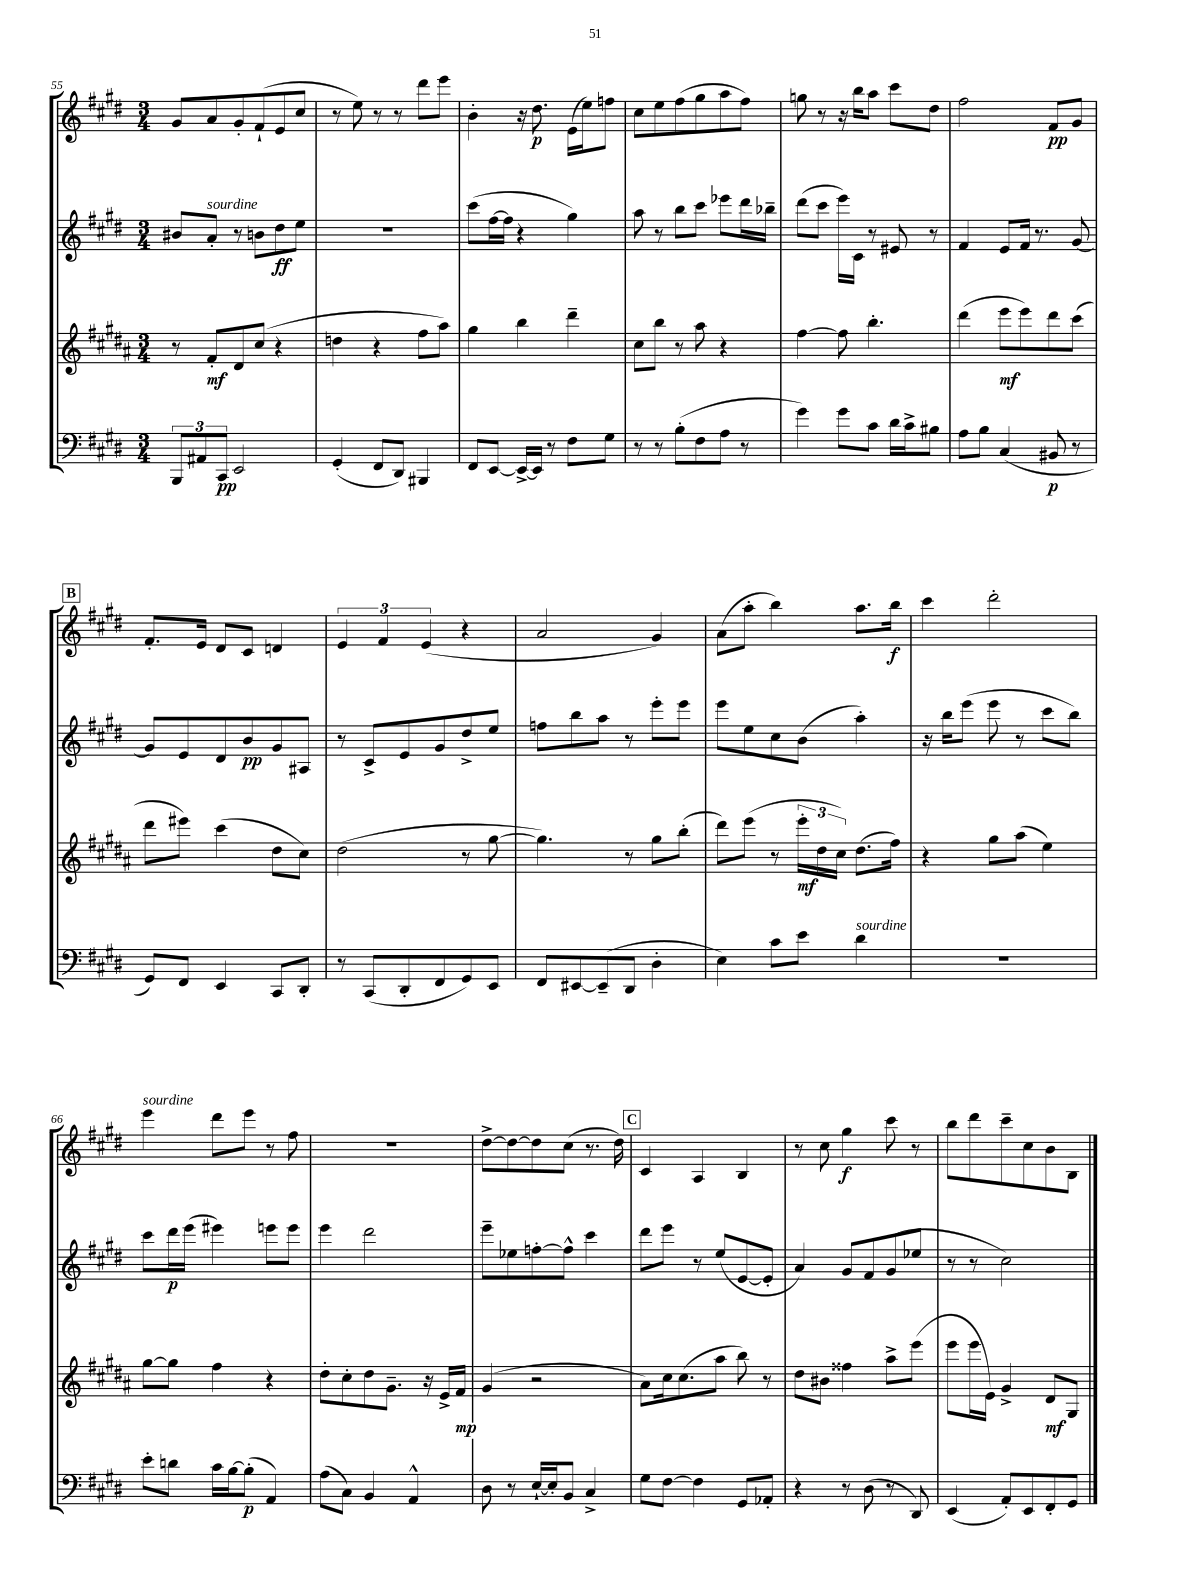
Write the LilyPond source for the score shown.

<<
\new StaffGroup <<
\new Staff = "s0" {
    \clef treble \key e \major \numericTimeSignature \time 3/4
    gis'8 a'8 gis'8-. fis'8-!( e'8 cis''8 |
    r8 e''8) r8 r8 dis'''8 e'''8 |
    b'4-. r16 dis''8.\p e'16( e''16) f''8 |
    cis''8 e''8 fis''8( gis''8 a''8 fis''8) |
    g''8 r8 r16 b''16 a''8 cis'''8 dis''8 |
    fis''2 fis'8\pp gis'8 |
    \mark \markup { \box "B" } fis'8.-. e'16 dis'8 cis'8 d'4 |
    \tuplet 3/2 { e'4 fis'4 e'4( } r4 |
    a'2 gis'4) |
    a'8( a''8-. b''4) a''8. b''16\f |
    cis'''4 dis'''2-. |
    e'''4^\markup { \italic "sourdine" } dis'''8 e'''8 r8 fis''8 |
    R2. |
    dis''8~-> dis''8~ dis''8 cis''8( r8. dis''16) |
    \mark \markup { \box "C" } cis'4 a4 b4 |
    r8 cis''8 gis''4\f cis'''8 r8 |
    b''8 dis'''8 cis'''8-- cis''8 b'8 b8 \bar "|." |
}
\new Staff = "s1" {
    \clef treble \key e \major \numericTimeSignature \time 3/4
    bis'8 a'8-.^\markup { \italic "sourdine" } r8 b'8 dis''8\ff e''8 |
    R2. |
    cis'''8( fis''16~ fis''16 r4 gis''4) |
    a''8 r8 b''8 cis'''8 ees'''8 dis'''16 bes''16-- |
    dis'''8( cis'''8 e'''16) cis'16 r8 eis'8 r8 |
    fis'4 e'8 fis'16 r8. gis'8~ |
    \mark \markup { \box "B" } gis'8 e'8 dis'8 b'8\pp gis'8 ais8 |
    r8 cis'8-> e'8 gis'8 dis''8-> e''8 |
    f''8 b''8 a''8 r8 e'''8-. e'''8 |
    e'''8 e''8 cis''8 b'8( a''4-.) |
    r16 b''16 e'''8( e'''8 r8 cis'''8 b''8) |
    cis'''8 dis'''16\p e'''16( eis'''4) e'''8 e'''8 |
    e'''4 dis'''2 |
    e'''8-- ees''8 f''8~-. f''8-^ cis'''4 |
    \mark \markup { \box "C" } dis'''8 e'''8 r8 e''8( e'8~ e'8-. |
    a'4) gis'8 fis'8 gis'8( ees''8 |
    r8 r8 cis''2) \bar "|." |
}
\new Staff = "s2" {
    \clef treble \key b \major \numericTimeSignature \time 3/4
    r8 fis'8-.\mf dis'8 cis''8( r4 |
    d''4 r4 fis''8 ais''8) |
    gis''4 b''4 dis'''4-- |
    cis''8 b''8 r8 ais''8 r4 |
    fis''4~ fis''8 b''4.-. |
    dis'''4( e'''8\mf e'''8) dis'''8 cis'''8( |
    \mark \markup { \box "B" } dis'''8 eis'''8) cis'''4( dis''8 cis''8) |
    dis''2( r8 gis''8~ |
    gis''4.) r8 gis''8 b''8-.( |
    dis'''8) e'''8( r8 \tuplet 3/2 { e'''16-.\mf dis''16 cis''16) } dis''8.( fis''16) |
    r4 gis''8 ais''8( e''4) |
    gis''8~ gis''8 fis''4 r4 |
    dis''8-. cis''8-. dis''8 gis'8.-- r16 e'16-> fis'16\mp |
    gis'4( r2 |
    \mark \markup { \box "C" } ais'8) cis''16 cis''8.( ais''8 b''8) r8 |
    dis''8 bis'8 fisis''4 ais''8-> e'''8( |
    e'''8 e'''16 e'16) gis'4-> dis'8\mf gis8 \bar "|." |
}
\new Staff = "s3" {
    \clef bass \key e \major \numericTimeSignature \time 3/4
    \tuplet 3/2 { b,,8 ais,8 cis,8\pp } e,2 |
    gis,4-.( fis,8 dis,8) bis,,4 |
    fis,8 e,8~ e,16~-> e,16 r8 fis8 gis8 |
    r8 r8 b8-.( fis8 a8 r8 |
    gis'4) gis'8 cis'8 dis'16 cis'16-> bis8 |
    a8 b8 cis4( bis,8\p r8 |
    \mark \markup { \box "B" } gis,8) fis,8 e,4 cis,8 dis,8-. |
    r8 cis,8( dis,8-. fis,8 gis,8) e,8 |
    fis,8 eis,8~ eis,8--( dis,8 dis4-. |
    e4) cis'8 e'8 dis'4^\markup { \italic "sourdine" } |
    R2. |
    e'8-. d'8 cis'16 b16~ b8-.\p( a,4) |
    a8( cis8) b,4 a,4-^ |
    dis8 r8 e16~-! e16-. b,8 cis4-> |
    \mark \markup { \box "C" } gis8 fis8~ fis4 gis,8 aes,8-. |
    r4 r8 dis8( r8 dis,8) |
    e,4( a,8-.) e,8 fis,8-. gis,8 \bar "|." |
}
>>
>>
\layout { \context { \Score currentBarNumber = #55 } }
